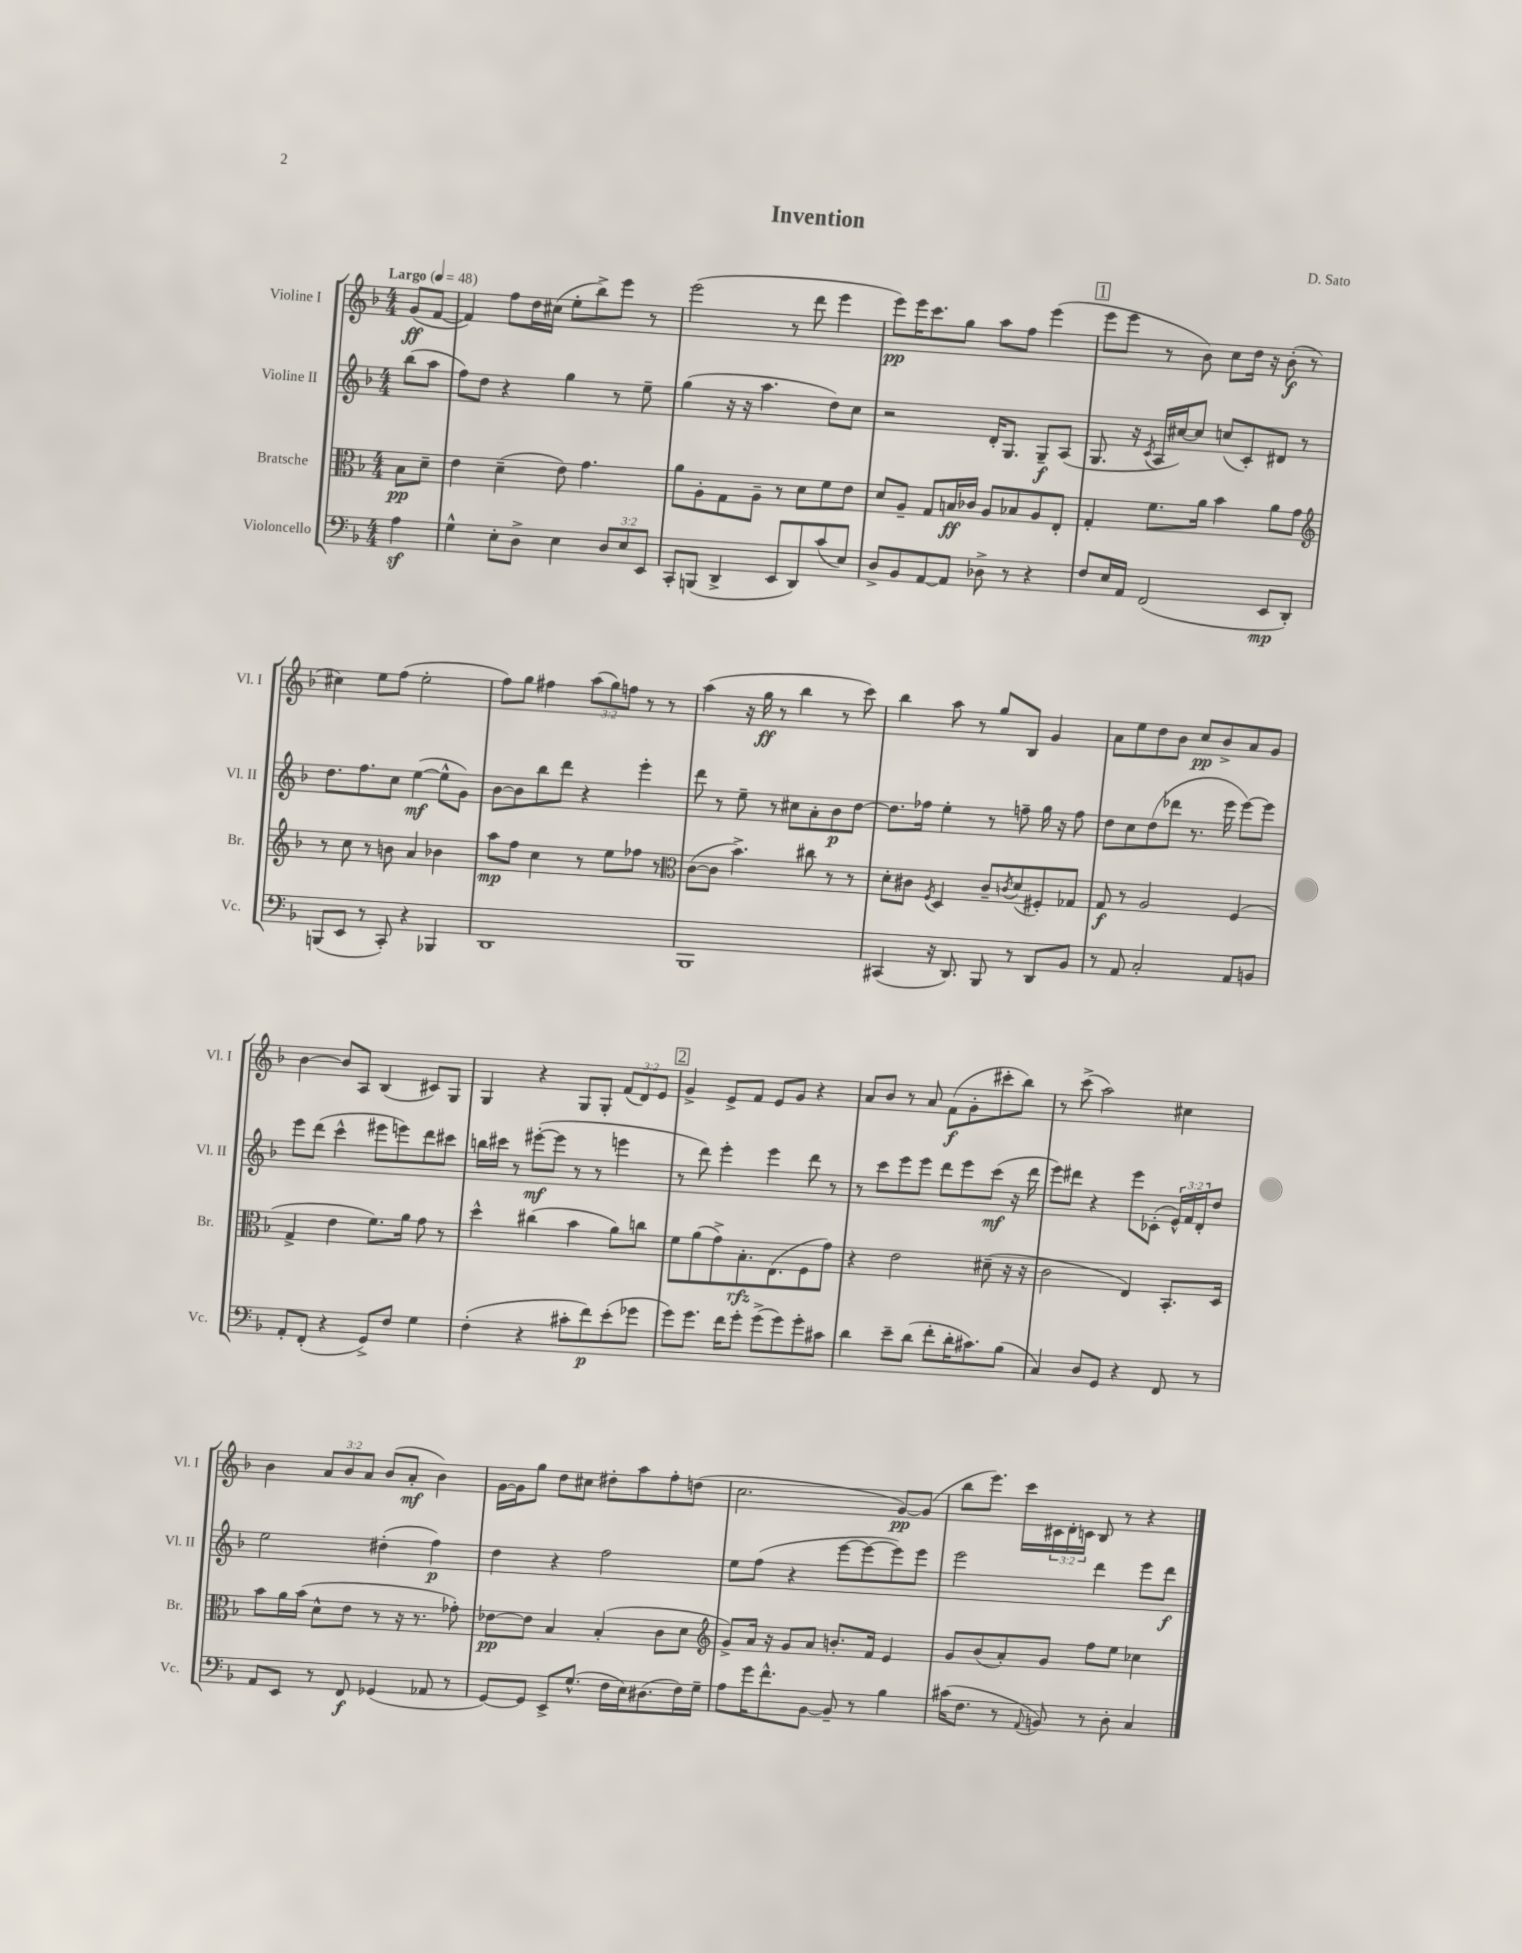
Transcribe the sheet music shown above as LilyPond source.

\header { title = "Invention" composer = "D. Sato" }
<<
\new StaffGroup <<
\new Staff = "s0" \with { instrumentName = "Violine I" shortInstrumentName = "Vl. I" } {
    \clef treble \key f \major \numericTimeSignature \time 4/4 \override Staff.TupletNumber.text = #tuplet-number::calc-fraction-text \partial 4 \tempo "Largo" 4 = 48
    g'8\ff( f'8~ |
    f'4) f''8 d''16 cis''16( e''8-. bes''8->) e'''8 r8 |
    e'''2( r8 d'''8 e'''4 |
    e'''8\pp) e'''16 c'''8. g''8 a''8 f''8 e'''4( |
    \mark \markup { \box "1" } e'''8 e'''8 r8 bes'8) c''8 d''16 r16 bes'8-.\f( r8 |
    cis''4) e''8 f''8( e''2-. |
    f''8) g''8 fis''4 \tuplet 3/2 { a''8( g''8) f''8 } r8 r8 |
    a''4( r16 g''16\ff r8 bes''4 r8 c'''8) |
    bes''4 a''8 r8 g''8 bes8 g'4 |
    a'8 e''8 d''8 bes'8 c''8\pp bes'8-> a'8 g'8 |
    bes'4~ bes'8 a8 bes4( cis'8) g8 |
    g4 r4 g8 g8-. \tuplet 3/2 { f'8( d'8) e'8 } |
    \mark \markup { \box "2" } g'4-> e'8-> f'8 e'8 g'8 r4 |
    a'8 bes'8 r8 a'8 f'8\f( g'8-. cis'''8-. bes''8) |
    r8 c'''8->( a''2) cis''4 |
    bes'4 \tuplet 3/2 { a'8 bes'8 a'8 } bes'8( a'8-.\mf bes'4) |
    g'16~ g'16 g''8 d''8 cis''8 dis''8-. a''8 f''8-. d''8( |
    c''2. g'8~\pp) g'8( |
    bes''8 e'''8.) c'''16 \tuplet 3/2 { cis'16 d'16-. c'16 } bes8 r8 r4 \bar "|." |
}
\new Staff = "s1" \with { instrumentName = "Violine II" shortInstrumentName = "Vl. II" } {
    \clef treble \key f \major \numericTimeSignature \time 4/4 \override Staff.TupletNumber.text = #tuplet-number::calc-fraction-text \partial 4
    bes''8( a''8 |
    f''8) d''8 r4 g''4 r8 e''8-- |
    g''4( r16 r16 a''4. d''8) c''8 |
    r2 d'16-. g8. g8--\f a8( |
    \mark \markup { \box "1" } g8. r16 \acciaccatura { c'8 } a16 cis''16~) cis''8 c''8( c'8-.) dis'8 r8 |
    d''8. f''8. c''8 e''4~\mf( e''8-^ g'8) |
    bes'8~ bes'8 bes''8 d'''8 r4 e'''4-. |
    d'''8 r8 e''8-- r8 cis''8 a'8-. bes'8\p d''8~ |
    d''8. fes''16 e''4-. r8 f''8-- g''16 r16 f''8 |
    d''8 c''8 d''8( des'''8 r8. e'''16 e'''8~) e'''8 |
    e'''8 d'''8( c'''4-^ eis'''8 e'''8) d'''8 cis'''8 |
    b''16 cis'''16 r8 eis'''8~-.\mf( eis'''8 r8 r8 e'''4 |
    \mark \markup { \box "2" } r8 d'''8) e'''4-. e'''4 d'''8 r8 |
    r8 c'''8 e'''8 e'''8 d'''8 e'''8 c'''8\mf( r16 d'''16 |
    e'''8) dis'''8 r4 e'''8 ces'8-.( \tuplet 3/2 { e'16-^) f'16 d'16-. } d''8 |
    e''2 dis''4-.( f''4\p) |
    d''4 r4 f''2 |
    e''8 f''8( r4 e'''8~ e'''8~ e'''8) e'''8 |
    e'''2 d'''4 e'''8 d'''8\f \bar "|." |
}
\new Staff = "s2" \with { instrumentName = "Bratsche" shortInstrumentName = "Br." } {
    \clef alto \key f \major \numericTimeSignature \time 4/4 \partial 4
    bes8\pp d'8-- |
    e'4 d'4--( e'8) g'4. |
    a'8 a8-. g8 a8-- r8 d'8 f'8 e'8 |
    d'8 a8-- g8 b16\ff ces'16 a8 bes8 a8 e8-. |
    \mark \markup { \box "1" } g4-. f'8. a'16 bes'4 a'8 g'8 |
    \clef treble r8 c''8 r8 b'8 a'4 bes'4 |
    a''8\mp f''8 c''4 r8 e''8 fes''8 r8 |
    \clef alto c'8~( c'8 bes'4.->) cis''8 r8 r8 |
    d'8-. cis'8 \acciaccatura { f8 } d4 cis'8-- \acciaccatura { c'8 } d'8( fis8-.) ges8 |
    g8\f r8 a2 f4( |
    g4-> e'4 f'8.) a'16 g'8 r8 |
    d''4-^ cis''4( bes'4 a'8) c''8 |
    \mark \markup { \box "2" } f'8 a'8( g'8->) bes8.-.\rfz e8.( f8 g'8) |
    r4 e'2 dis'8--( r16 r16 |
    c'2 e4) bes,8.-. d16 |
    bes'8 a'16 bes'16( d'8-^ e'8 r8 r16 r8. ges'8-.) |
    ees'8~\pp ees'8 bes4 bes4-.( c'8 d'8 |
    \clef treble g'8->) a'16 r16 g'8 a'8 b'8.-. f'16 e'4 |
    g'8 bes'8( a'8-.) g'8 f''8 e''8 ces''4 \bar "|." |
}
\new Staff = "s3" \with { instrumentName = "Violoncello" shortInstrumentName = "Vc." } {
    \clef bass \key f \major \numericTimeSignature \time 4/4 \override Staff.TupletNumber.text = #tuplet-number::calc-fraction-text \partial 4
    a4\sf |
    g4-^ e8-. d8-> e4 \tuplet 3/2 { d8 e8 e,8 } |
    c,8-. b,,8( d,4-> e,8 d,8) c'8( e8) |
    d8-> bes,8 a,8~ a,8 des8-> r8 r4 |
    \mark \markup { \box "1" } f8 e16 a,16 f,2( e,8\mp d,8-.) |
    b,,8( e,8 r8 c,8-.) r4 bes,,4 |
    d,1 |
    bes,,1 |
    cis,4( r16 d,8.) bes,,8 r8 d,8 bes,8 |
    r8 a,8 c2-. a,8 b,8 |
    a,8-. f,8-.( r4 g,8->) f8 g4 |
    f4-.( r4 cis'8-. f'8\p) e'8-.( ges'8 |
    \mark \markup { \box "2" } g'8) g'8. f'16 g'8-. g'8->( g'8) g'8-. cis'8 |
    d'4 e'8-- d'8( f'8-. d'16-. cis'8.) bes8( |
    c4) d8 g,8 r4 f,8 r8 |
    a,8 e,8 r8 f,8\f ges,4( aes,8 r8 |
    g,8~) g,8 e,8-> g8.-^( f16 e16) dis8.( f16) g16-- |
    a8 g'16 f'8.-^ bes,8~ bes,8-- r8 bes4 |
    cis'16( f8. r8 \appoggiatura { a,8 } b,8) r8 d8-. c4 \bar "|." |
}
>>
>>
\layout { \context { \Score \remove "Bar_number_engraver" } }
